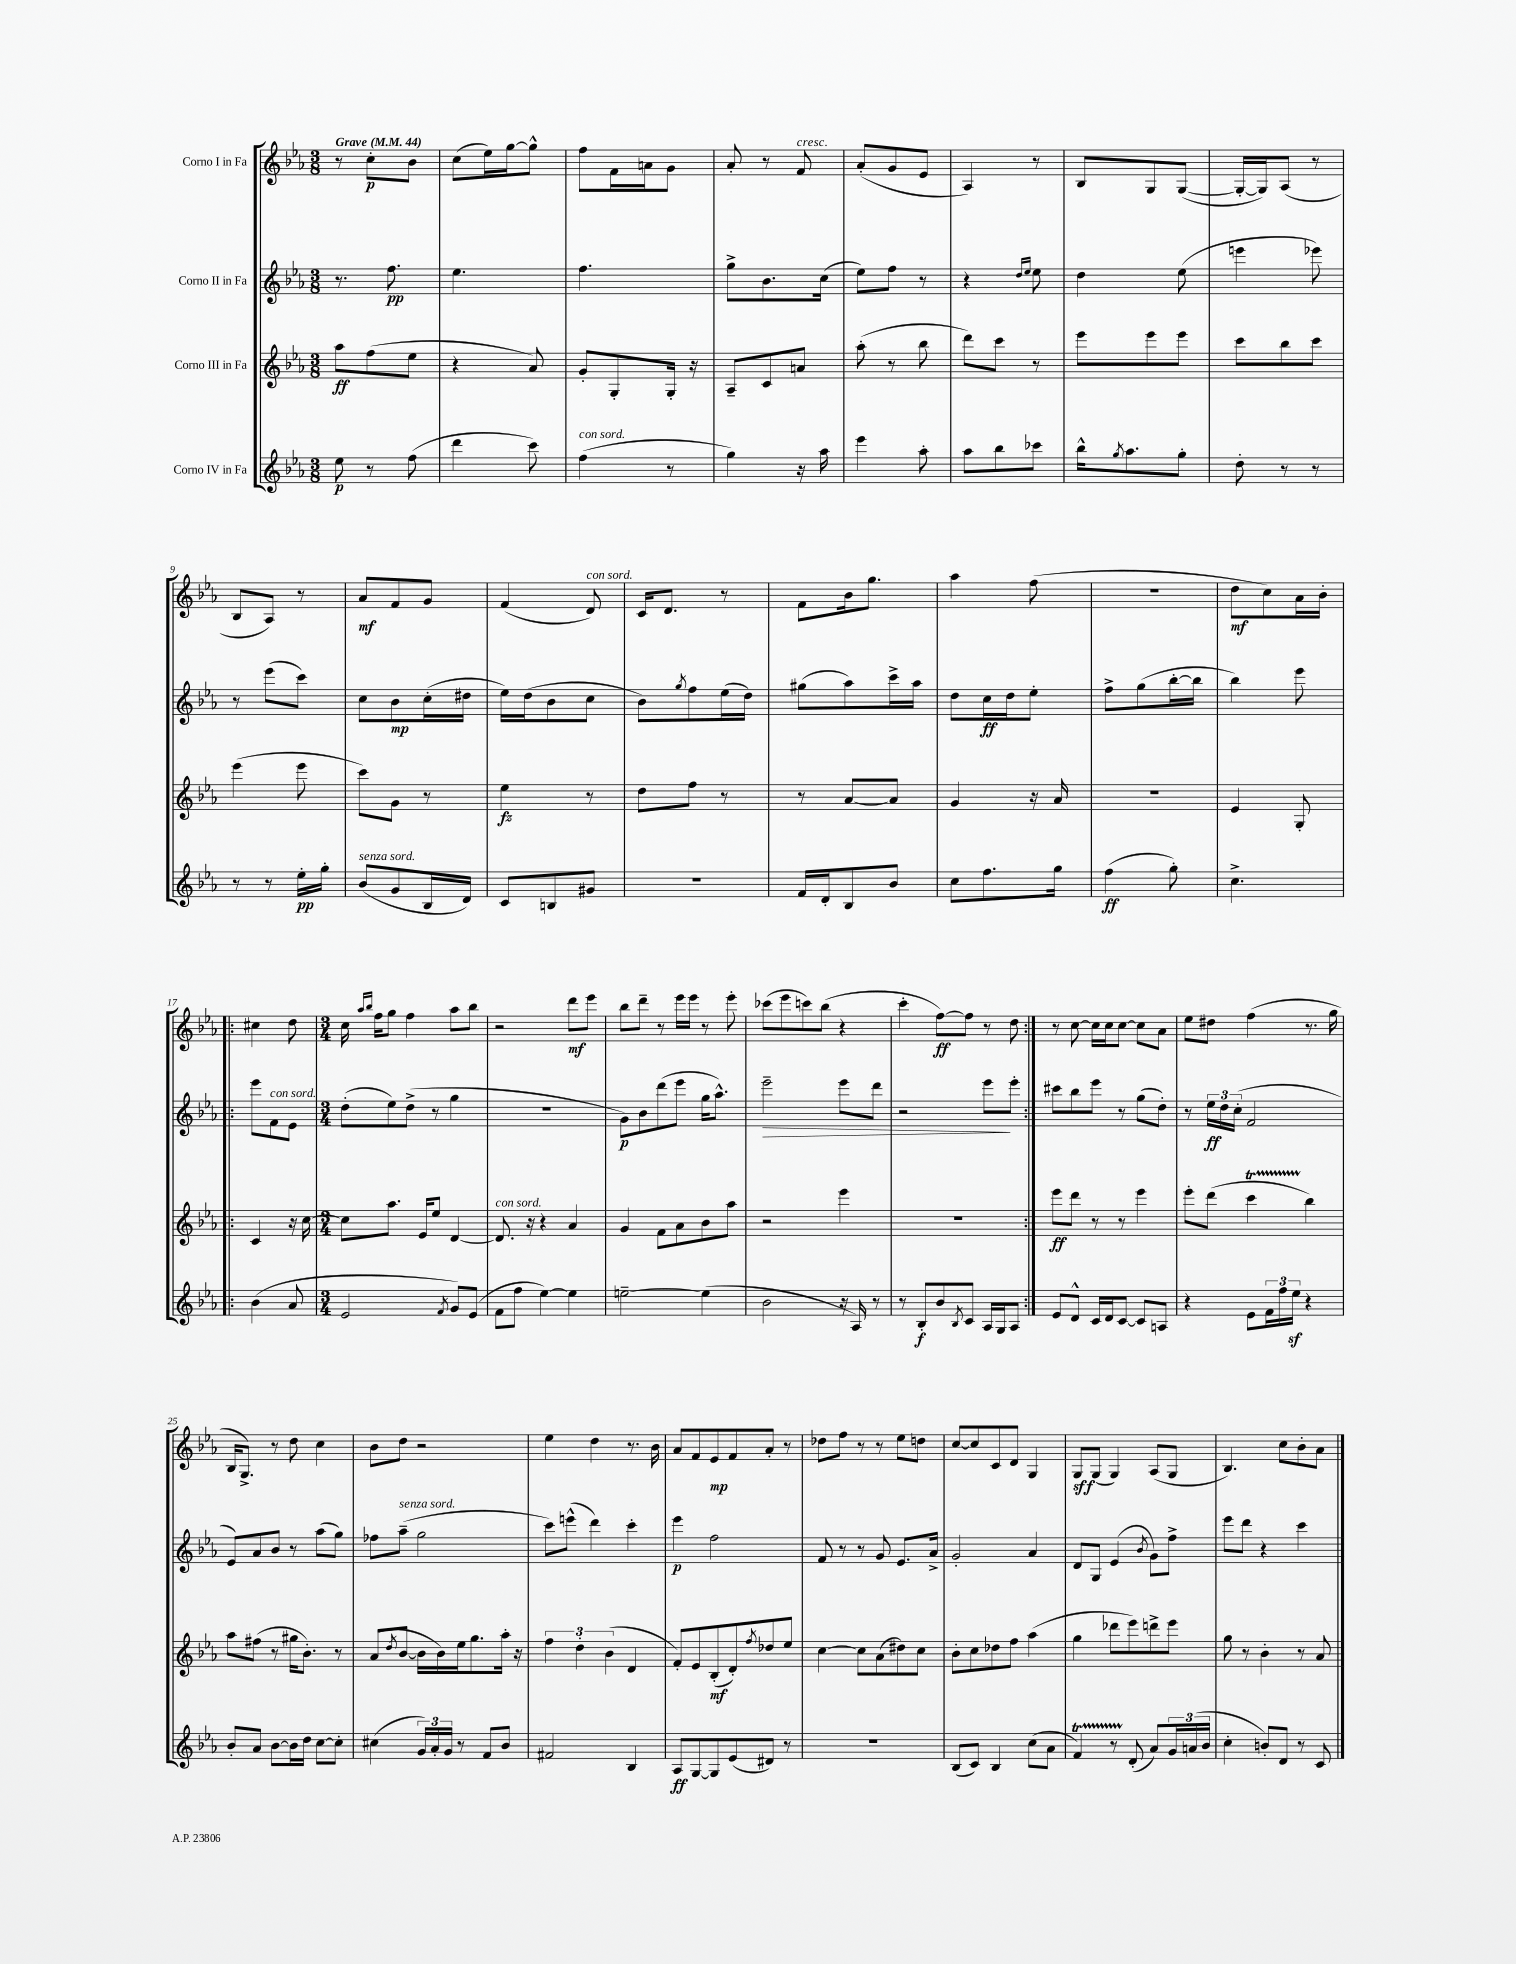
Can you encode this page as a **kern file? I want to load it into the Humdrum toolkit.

**kern	**kern	**kern	**kern
*staff4	*staff3	*staff2	*staff1
*clefG2	*clefG2	*clefG2	*clefG2
*k[b-e-a-]	*k[b-e-a-]	*k[b-e-a-]	*k[b-e-a-]
*M3/8	*M3/8	*M3/8	*M3/8
*MM44	*MM44	*MM44	*MM44
8ee-	8aa-	8.r	8r
8r	(8ff	.	8cc'
.	.	8.ff	.
(8ff	8ee-	.	8b-
=	=	=	=
4ddd	4r	4.ee-	(8cc
.	.	.	16ee-)
.	.	.	[16gg
8ccc)	8a-)	.	8gg^^]
=	=	=	=
(4ff	8g'	4.ff	8ff
.	8G'	.	16f
.	.	.	16a
8r	16G'	.	8g
.	16r	.	.
=	=	=	=
4gg)	8A-~	8gg^	8a-'
.	8c	8.b-	8r
16r	8a	.	8f
16aa-	.	(16cc	.
=	=	=	=
4eee-	(8aa-'	8ee-)	(8a-'
.	8r	8ff	8g
8aa-'	8bb-	8r	8e-
=	=	=	=
8aa-	8ddd)	4r	4A-)
8bb-	8ccc	.	.
.	.	16qqdd	.
.	.	16qqee-	.
8ccc-	8r	8ee-	8r
=	=	=	=
16bb-^^	8eee-	4dd	8B-
8qgg	.	.	.
8.aa-	.	.	.
.	8eee-	.	8G
8gg'	8eee-	(8ee-	([8G
=	=	=	=
8dd'	8ccc	4eee	16G'_
.	.	.	16G])
8r	8bb-	.	(8A-
8r	8ccc	8eee-)	8r
=	=	=	=
8r	(4eee-	8r	8B-
8r	.	(8eee-	8A-)
16ee-'	8eee-	8ccc)	8r
16gg'	.	.	.
=	=	=	=
(8b-	8ccc)	8cc	8a-
8g	8g	8b-	8f
16B-	8r	(16cc'	8g
16d)	.	16dd#	.
=	=	=	=
8c	4ee-	16ee-)	(4f
.	.	(16dd	.
8B	.	8b-	.
8g#	8r	8cc	8d)
=	=	=	=
4.r	8dd	8b-)	16c
.	.	.	8.d
.	.	8qgg	.
.	8ff	8ff	.
.	8r	(16ee-	8r
.	.	16dd)	.
=	=	=	=
16f	8r	(8gg#	8f
16d'	.	.	.
8B-	[8a-	8aa-)	16b-
.	.	.	8.gg
8b-	8a-]	16ccc^	.
.	.	16aa-	.
=	=	=	=
8cc	4g	8dd	4aa-
8.ff	.	16cc	.
.	.	16dd	.
.	16r	8ee-'	(8ff
16gg	16a-	.	.
=	=	=	=
(4ff	4.r	8ff^	4.r
.	.	(8gg	.
8gg')	.	[16bb-'	.
.	.	16bb-]	.
=	=	=	=
4.cc^	4e-	4bb-)	8dd
.	.	.	8cc)
.	8G'	8eee-	16a-
.	.	.	16b-'
=!|:	=!|:	=!|:	=!|:
(4b-	4c	8eee-	4cc#
.	.	8f	.
8a-	16r	8e-	8dd
.	[16cc	.	.
=	=	=	=
*M3/4	*M3/4	*M3/4	*M3/4
2e-	8cc]	(8dd'	16cc
.	.	.	16qqaa-
.	.	.	16qqbb-
.	.	.	16ff
.	8.aa-	8ee-)	8gg
.	.	(8dd^	4ff
.	16e-	.	.
.	8ee-	8r	.
8qf	.	.	.
8g)	[4d	4gg	8aa-
(8e-	.	.	8bb-
=	=	=	=
8f	8.d]	2.r	2r
8ff	.	.	.
.	16r	.	.
[4ee-)	4r	.	.
4ee-]	4a-	.	8ddd
.	.	.	8eee-
=	=	=	=
[2ee~	4g	8g)	8bb-
.	.	8b-	8ddd~
.	8f	(8ddd	8r
.	8a-	8eee-	16eee-
.	.	.	16eee-
(4ee]	8b-	16gg	8r
.	.	8.aa-^^)	.
.	8aa-	.	8eee-'
=	=	=	=
2b-	2r	2eee-~	(8ccc-
.	.	.	8eee-
.	.	.	8ccc)
.	.	.	(8bb-
16r	4eee-	8eee-	4r
16A-)	.	.	.
8r	.	8ddd	.
=	=	=	=
8r	2.r	2r	4ccc'
8B-'	.	.	.
8b-	.	.	[8ff)
8qB-	.	.	.
8c	.	.	8ff]
16A-	.	8eee-	8r
16G	.	.	.
8A-	.	8eee-'	8dd
=:|!	=:|!	=:|!	=:|!
8e-	8eee-	8ccc#	8r
8d^^	8ddd	8bb-	[8cc
16c	8r	8eee-	16cc]
16d	.	.	16cc
[8c	8r	8r	[8cc
8c]	4eee-	(8gg	8cc]
8A	.	8dd')	8a-
=	=	=	=
4r	8eee-'	8r	8ee-
.	(8ddd	24ee-	8dd#
.	.	24dd	.
.	.	(24cc'	.
8e-	4ccc	2f	(4ff
24f	.	.	.
24ff	.	.	.
24ee-	.	.	.
4r	4bb-)	.	8.r
.	.	.	16gg
=	=	=	=
8b-'	8aa-	8e-)	16B-
.	.	.	8.G^)
8a-	(8ff#	8a-	.
[8b-	8r	8b-	8r
16b-]	16gg#	8r	8dd
16dd	8.b-')	.	.
[8cc	.	(8aa-	4cc
8cc']	8r	8gg)	.
=	=	=	=
(4cc#	(8a-	8ff-	8b-
.	8qdd	.	.
.	[8b-	(8aa-~	8dd
24g)	16b-]	2gg	2r
24a-'	.	.	.
.	16b-)	.	.
24g	.	.	.
8r	16ee-	.	.
.	8.gg	.	.
8f	.	.	.
8b-	16aa-'	.	.
.	16r	.	.
=	=	=	=
2f#	6ff	8ccc)	4ee-
.	.	(8eee^^	.
.	6dd'	.	.
.	.	4ddd)	4dd
.	(6b-	.	.
4B-	4d	4ccc'	8.r
.	.	.	16b-
=	=	=	=
8A-	8f')	4eee-	8a-
[8G	8e-	.	8f
8G]	(8B-'	2ff	8e-
(8e-	8d')	.	8f
.	8qff	.	.
8d#)	8dd-	.	8a-'
8r	8ee-	.	8r
=	=	=	=
2.r	[4cc	8f	8dd-
.	.	8r	8ff
.	8cc]	8r	8r
.	(8a-	8g	8r
.	8dd#)	8.e-	8ee-
.	8cc	.	8dd
.	.	16a-^	.
=	=	=	=
(8B-	8b-'	2g'	[8cc
8c)	8cc	.	8cc]
4B-	8dd-	.	8c
.	8ff	.	8d
(8cc	(4aa-	4a-	4G
8a-	.	.	.
=	=	=	=
4f)	4gg	8d	8G
.	.	8G	(8G
8r	8ddd-	(4e-	4G)
(8d'	8eee-)	.	.
.	.	8qb-	.
8a-)	8ddd^	8g)	(8A-
24g	8eee-	8ff^	8G
(24a	.	.	.
24b-	.	.	.
=	=	=	=
4cc'	8gg	8eee-	4.B-)
.	8r	8ddd	.
8b')	4b-'	4r	.
8d	.	.	8cc
8r	8r	4ccc	8b-'
8c	8a-	.	8a-
==	==	==	==
*-	*-	*-	*-
